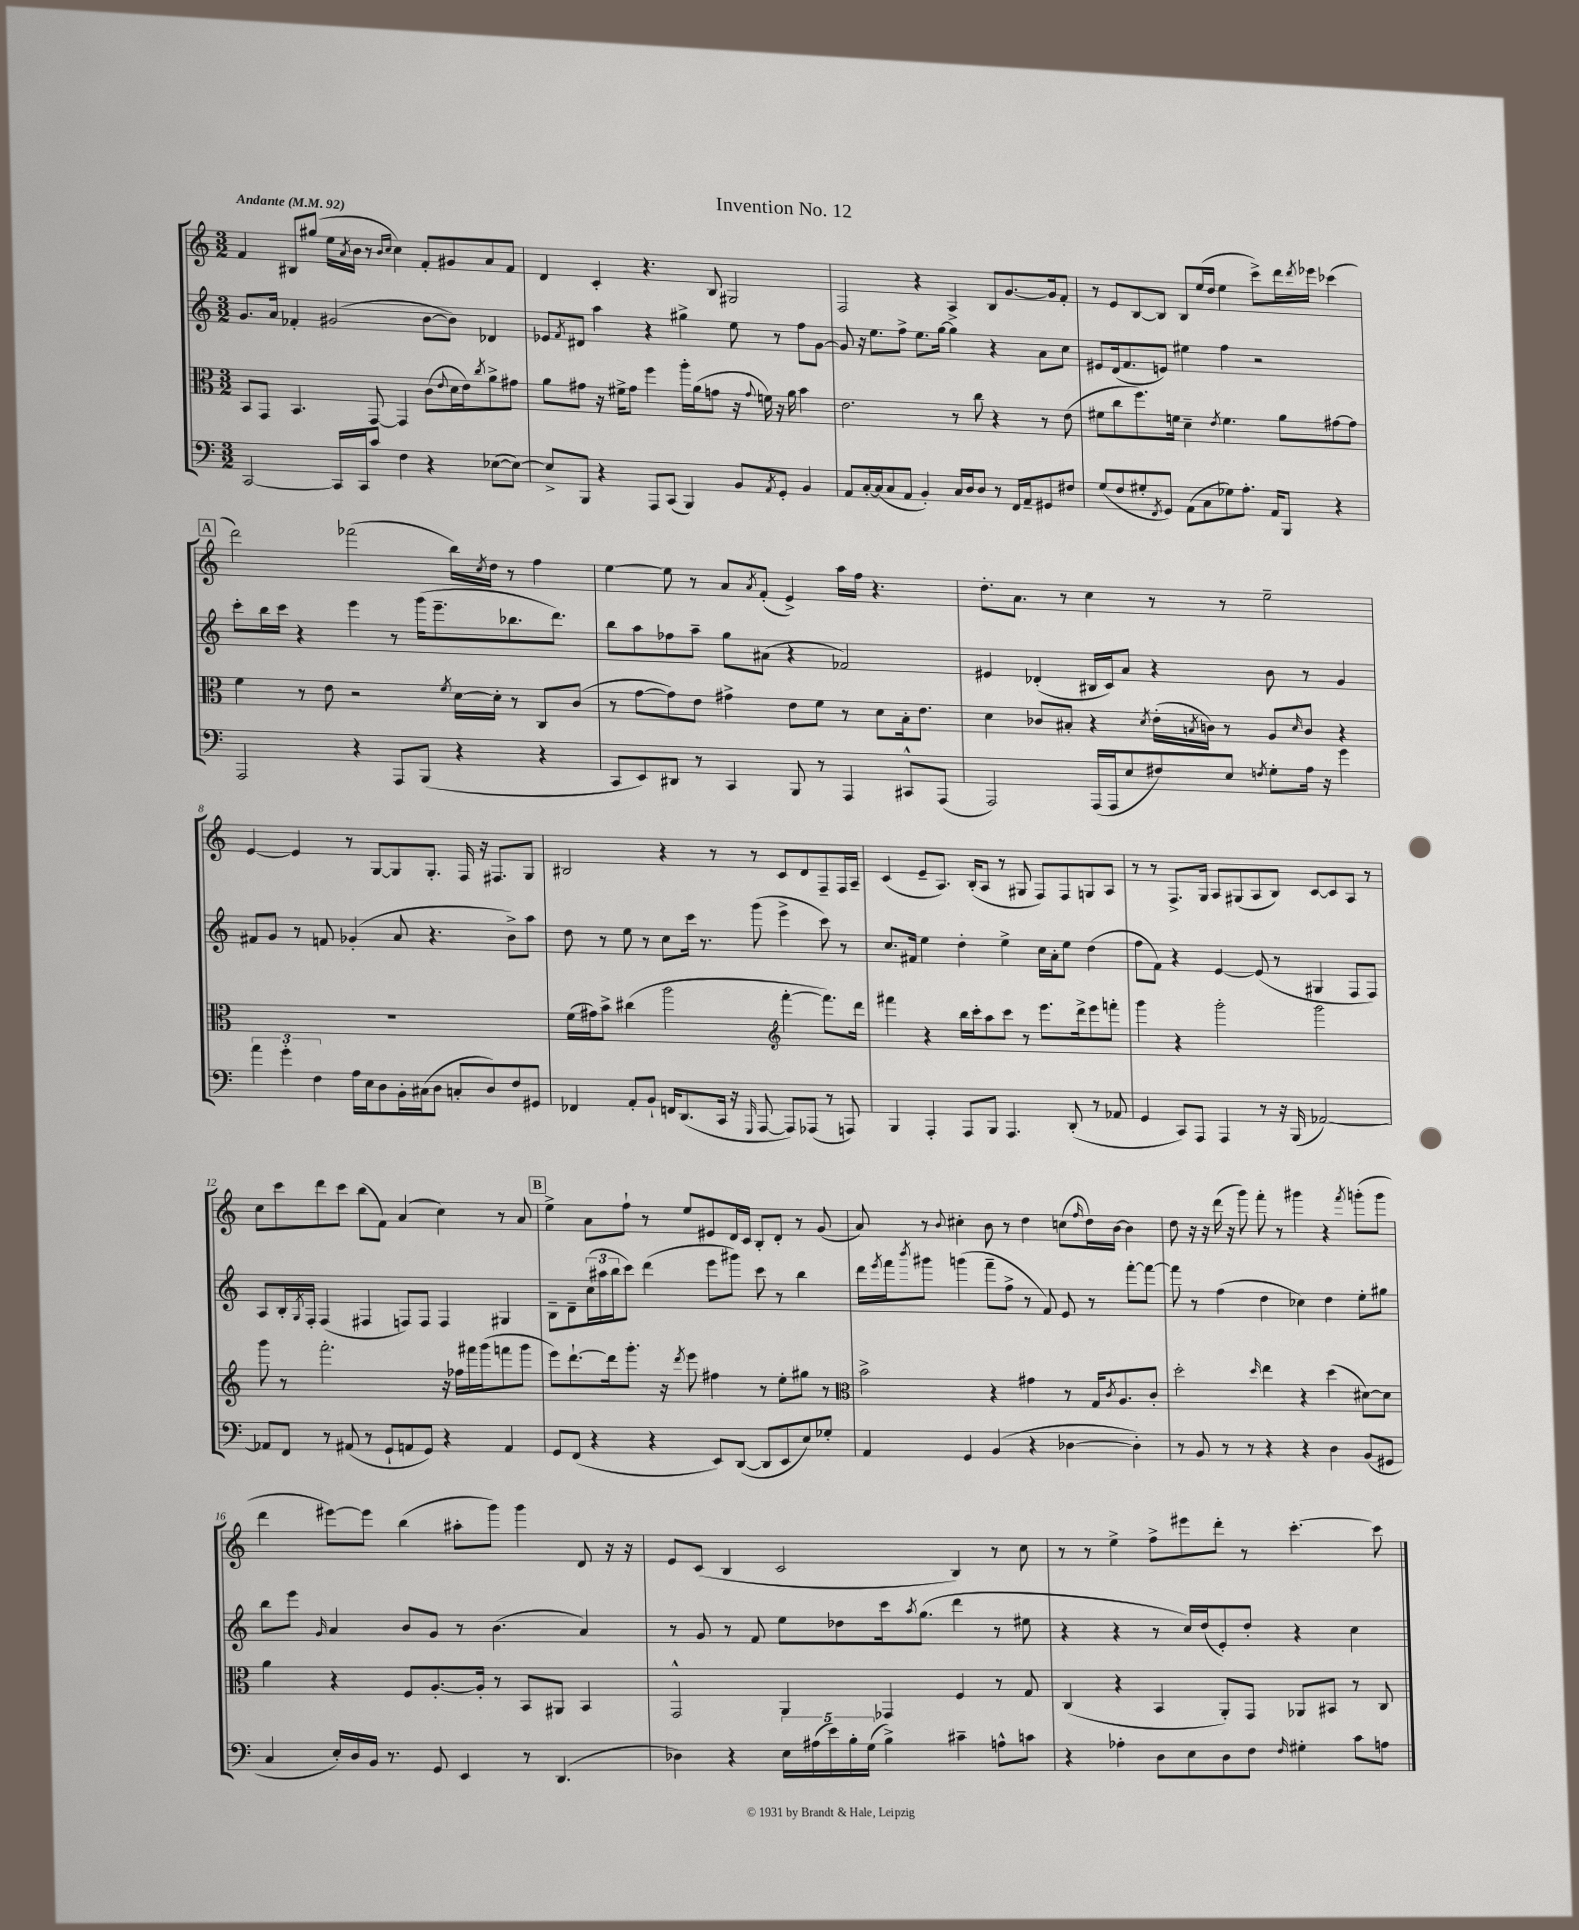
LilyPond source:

\header { title = "Invention No. 12" }
<<
\new StaffGroup <<
\new Staff = "s0" {
    \clef treble \key c \major \numericTimeSignature \time 3/2 \tempo "Andante" 4 = 92
    f'4 bis8 gis''8( e''16 \acciaccatura { a'8 } b'16 r8 \grace { b'16 c''16 } c''4) f'8-. gis'8 a'8 f'8 |
    d'4 c'4-. r4. b8 gis2 |
    f2 r4 a4-> b8 g'8.~ g'16 f'8-. |
    r8 e'8 b8~ b8 b8 e''16( d''16 e''4 c'''8->) d'''16 \acciaccatura { d'''8 } ees'''16 ces'''4( |
    \mark \markup { \box "A" } d'''2) fes'''2( b''16) \acciaccatura { c''8 } d''16 r8 f''4 |
    e''4~ e''8 r8 a'8 \acciaccatura { a'8 } f'8-.( e'4->) a''16 f''16 r4. |
    d''8.-. a'8. r8 c''4 r8 r8 e''2-- |
    e'4~ e'4 r8 g8~ g8 g8.-. f16 r16 fis8. g8 |
    bis2 r4 r8 r8 c'8 d'8 f8-- f16 a16-- |
    c'4( e'8-- a8.) b16-.( a8 r8 gis8 f8) f8 g8 a8 |
    r8 r8 f8.-> g16 a8 gis8( a8 b8) c'8~ c'8 a8 r8 |
    c''8 c'''8 d'''8 c'''8 b''8( f'8) a'4( c''4) r8 a'8 |
    \mark \markup { \box "B" } e''4-> a'8 f''8-! r8 e''8 eis'8 d'16 c'16 b8-. d'8-. r8 g'8( |
    a'8) r8 \appoggiatura { b'8 } cis''4-. b'8 r8 d''4 c''8( \grace { f''16 } d''16) b'16~ b'4 |
    d''8 r16 r16 d'''16( r16 g'''8) f'''8-. r8 gis'''4 r4 \acciaccatura { f'''8 } g'''8-.( g'''8 |
    d'''4 eis'''8~) eis'''8 b''4( ais''8-. g'''8) g'''4 d'8 r16 r16 |
    e'8 c'8( b4 c'2 b4) r8 c''8 |
    r8 r8 e''4-> f''8-> eis'''8 d'''8-. r8 c'''4.~-. c'''8 \bar "|." |
}
\new Staff = "s1" {
    \clef treble \key c \major \numericTimeSignature \time 3/2
    g'8. a'16 fes'4-. gis'2( b'8~ b'8) des'4 |
    ees'8 \acciaccatura { f'8 } dis'8 a''4 r4 gis''4-> e''8 r8 f''8 g'8~ |
    g'8 r16 e''8. f''8-> e''8. g''16~ g''4 r4 a'8 c''8 |
    eis'8 d'16( f'8. e'8) eis''4 f''4 r2 |
    \mark \markup { \box "A" } c'''8-. b''16 c'''16 r4 e'''4 r8 g'''16( e'''8.-- bes''8. d'''8.) |
    b''8 a''8 fes''8 a''8-- g''8 ais'8( r4 fes'2) |
    eis'4 des'4-.( bis16 c'16) a'8 r4 b'8 r8 g'4 |
    fis'8 g'8 r8 f'8 ges'4-.( a'8 r4. b'8->) a''8 |
    d''8 r8 e''8 r8 c''8 c'''16 r8. g'''8( e'''4-> c'''8) r8 |
    c''8. fis'16 e''4 d''4-. e''4-> c''16 a'16-. e''8 d''4( |
    f''8 f'8) r4 e'4~ e'8( r8 gis4 f8 f8) |
    a8 b16-. \acciaccatura { g8 } f16-. f4( fis4 f8) f8 f4 gis4 |
    \mark \markup { \box "B" } b8-- d'8-- \tuplet 3/2 { c''16( ais''16 b''16 } c'''8) d'''4( e'''8 gis'''8) c'''8 r8 b''4 |
    d'''16 \acciaccatura { e'''8 } f'''16 \acciaccatura { b'''8 } gis'''8 g'''4( f'''8-- f''8-> r8 f'8) e'8 r8 f'''8~-. f'''8~ |
    f'''8 r8 f''4( d''4 ces''4) d''4 e''8-. gis''8 |
    b''8 e'''8 \grace { g'16 } a'4 b'8 g'8 r8 b'4.( a'4) |
    r8 g'8 r8 f'8 e''8 des''8 c'''16 \acciaccatura { a''8 } g''8.( d'''4 r8 eis''8 |
    r4 r4 r8 c''16) d''16( e'8-.) d''8-. r4 c''4 \bar "|." |
}
\new Staff = "s2" {
    \clef alto \key c \major \numericTimeSignature \time 3/2
    b,8 g,8 b,4. g,8~ g,4 c'8( \appoggiatura { e'8 } d'16 e'16) \acciaccatura { c''8 } a'8-> gis'8 |
    a'8 gis'8 r16 fis'16-> gis'8 f''4 a''16-. a'16( g'8 r16 \appoggiatura { g'8 } f'16) r16 a'16 b'4 |
    e'2. r8 c''8 r4 r8 e'8( |
    fis'8 c''8 f''8.) f'16 d'4-- \acciaccatura { e'8 } f'4. a'8 gis'8~ gis'8 |
    \mark \markup { \box "A" } f'4 r8 e'8 r2 \acciaccatura { f'8 } d'16~ d'16-. r8 c8 c'8( |
    r8 g'8~ g'8) e'8 gis'4-> e'8 f'8 r8 d'8 b16-. e'8. |
    d'4 ces'8 bis8-. r4 \acciaccatura { d'8 } e'16-.( \acciaccatura { b8 } c'16) r8 a8 \grace { d'16 } c'8 r4 |
    R1. |
    f'16( gis'16) b'8-> cis''4( a''2 \clef treble f'''4~-. f'''8.) d'''16 |
    fis'''4 r4 b''16 c'''16-. a''8 c'''8 r8 e'''8. d'''16-> e'''8 f'''8-. |
    g'''4 r4 g'''2-. g'''2 |
    g'''8 r8 f'''2.-. r16 fes''16 fis'''16 g'''16( f'''8 g'''8 |
    \mark \markup { \box "B" } e'''8) d'''8.~-! d'''16 g'''8.-. r16 \acciaccatura { d'''8 } e'''8 fis''4 r8 e''8-. gis''8 r8 |
    \clef alto b'2-> r4 gis'4 r8 g16 \acciaccatura { c'8 } a8. c'8-. |
    d''2-. \grace { d''16 } e''4 r4 d''4( dis'8~) dis'8 |
    a'4 r4 f8 a8.~-. a16-. r8 b,8 ais,8 b,4 |
    g,2-^ a,4 ges,4 f4 r8 g8 |
    c4( r4 b,4 a,8-.) g,8 aes,8 bis,8 r8 c8 \bar "|." |
}
\new Staff = "s3" {
    \clef bass \key c \major \numericTimeSignature \time 3/2
    c,2~ c,16 c,16 c'8 f4 r4 ees8~( ees8~) |
    ees8-> b,,8 r4 a,,8 c,8( b,,4) b,8 \acciaccatura { a,8 } g,8-. b,4 |
    a,8 c16~-. c16( c8 a,8 b,4-.) c16 d16 d8 r8 f,16 a,16-- gis,8 fis8 |
    g8( f8 gis8-. \acciaccatura { f,8 } g,8) a,8( c8 ges8) a8.-. a,16 b,,8 r4 |
    \mark \markup { \box "A" } a,,2 r4 a,,8 b,,8( r4 r4 |
    c,8 e,8) dis,8 r8 c,4 b,,8 r8 a,,4 cis,8-^ a,,8( |
    a,,2) a,,16( a,,16 e8 fis8) e8 \acciaccatura { f8 } g8-. a16 r16 g'4 |
    \tuplet 3/2 { a'4 g'4-. f4 } a16 e16 d8 b,16-. cis16( d8 c8-. d8) f8 gis,8 |
    fes,4 a,8-. b,8-! f,16 d,8.( c,16 r16 \grace { g,,16 } a,,8~ a,,8) aes,,8( r8 a,,8) |
    b,,4 a,,4-. a,,8 b,,8 a,,4. d,8-.( r8 aes,8 |
    g,4 c,8) a,,8 a,,4 r8 r16 b,,16( aes,2~) |
    aes,8 f,8 r8 ais,8( r8 g,8-! a,8 g,8) r4 a,4 |
    \mark \markup { \box "B" } g,8 f,8( r4 r4 e,8) d,8~( d,8 e,8 e8) ges8-. |
    a,4 g,4 b,4( r4 des4~ des4-.) |
    r8 b,8 r8 r8 r4 r4 d4 b,8( gis,8 |
    c4 e16-.) d16 b,16 r8. g,8 e,4 r8 d,4.( |
    des4) r4 \tuplet 5/4 { e16 ais16( e'16) b16-. g16( } b4->) cis'4-- a8-^ c'8 |
    r4 aes4-. d8 e8 d8 f8 \grace { f16 } gis4-. c'8 a8 \bar "|." |
}
>>
>>
